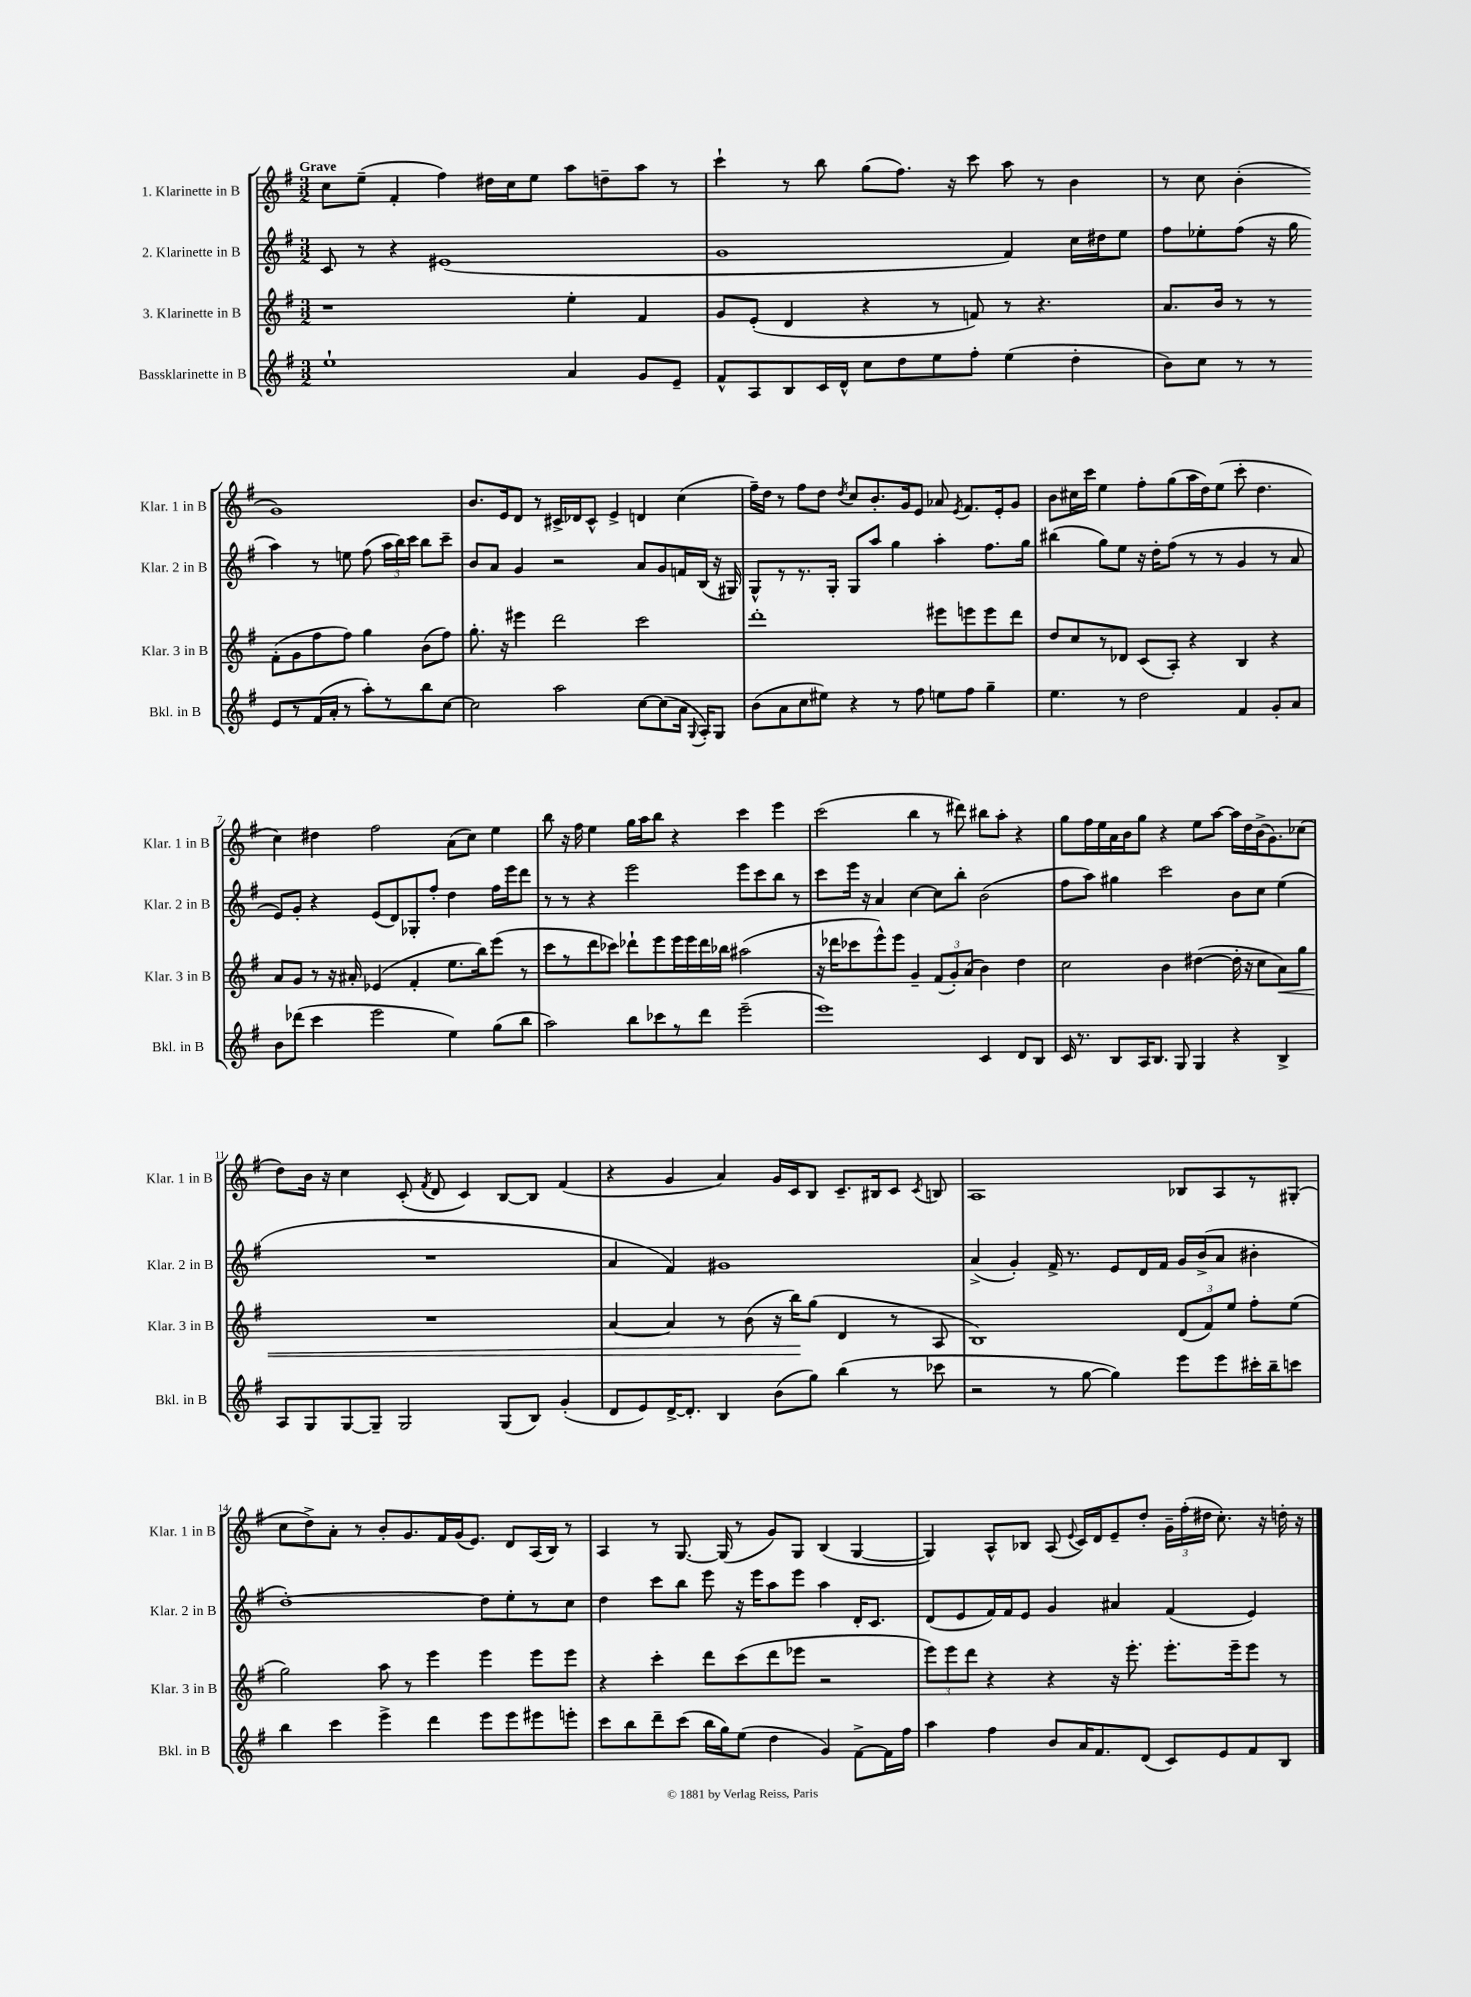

**kern	**kern	**kern	**kern
*staff4	*staff3	*staff2	*staff1
*clefG2	*clefG2	*clefG2	*clefG2
*k[f#]	*k[f#]	*k[f#]	*k[f#]
*M3/2	*M3/2	*M3/2	*M3/2
1ee`	1r	8c/	8cc\L
.	.	8r	(8ee~\J
.	.	4r	4f#'/
.	.	(1e#	4ff#\)
.	.	.	16dd#\LL
.	.	.	16cc\J
.	.	.	8ee\J
4a/	4ee'\	.	8aa\L
.	.	.	8dd~\
8g/L	4f#/	.	8aa\J
8e~/J	.	.	8r
=	=	=	=
8f#^^/L	8g/L	1g	4ccc`\
8A/	(8e'/J	.	.
8B/	4d/	.	8r
16c/L	.	.	8bb\
16d^^/JJ	.	.	.
8cc\L	4r	.	(8gg\L
8dd\	.	.	8.ff#\J)
8ee\	8r	.	.
.	.	.	16r
8ff#'\J	8f/)	.	8ccc\
(4ee\	8r	4f#/)	8aa\
.	4.r	.	8r
4dd'\	.	16cc\LL	4b\
.	.	16dd#\J	.
.	.	8ee\J	.
=	=	=	=
8b\L)	8.a/L	8ff#\L	8r
8cc\J	.	8ee-'\	8cc\
.	16b/Jk	.	.
8r	8r	(8ff#\J	(4b'\
8r	8r	16r	.
.	.	16gg\	.
8e/L	(8f#'\L	4aa\)	1g)
8r	8g\	.	.
(16f#/L	8ff#\	8r	.
16a'/JJ	.	.	.
8r	8ff#\J)	8ee\	.
8aa'\L)	4gg\	(8ff#\	.
8r	.	24aa\LL	.
.	.	24bb\)	.
.	.	24ccc\JJ	.
8bb\	(8b\L	8bb\L	.
[8cc\J	8ff#\J)	8ccc~\J	.
=	=	=	=
2cc\]	8.gg'\	8b/L	8.b/L
.	.	8a/J	.
.	16r	.	16e/k
.	4eee#\	4g/	8d/J
.	.	.	8r
2aa\	2ddd\	2r	16c#^/LL
.	.	.	16d-/J
.	.	.	8c#^^/J
.	.	.	4e^/
[8cc\L	2ccc\	8a/L	4d/
(8cc\]	.	8g/	.
16a\Jk	.	16f/L	(4cc\
8qqG/	.	.	.
16A'/LK)	.	(16B/JJ	.
8G/J	.	16r	.
.	.	16G#/)	.
=	=	=	=
(8b\L	1ddd'	8G^^/L	16ff#~\LL)
.	.	.	16dd\JJ
8a\	.	8r	8r
8cc\	.	8.r	8ff#\L
8ee#\J)	.	.	8dd\J
.	.	16G'/Jk	.
.	.	.	8qdd/
4r	.	8G/L	8cc/L
.	.	8aa/J	8.b'/
8r	.	4gg\	.
.	.	.	16g/k
8ff#\	.	.	8e/J
8ee\L	8eee#\L	4aa'\	8a-/
.	.	.	8qe/
8ff#\J	8eee\	.	8.f#/L
4gg~\	8eee\	8.ff#\L	.
.	.	.	16e'/k
.	8ddd\J	.	8g/J
.	.	16gg\Jk	.
=	=	=	=
4.ee\	8dd/L	(4bb#\	8b\L
.	8cc/	.	16cc#\L
.	.	.	16ccc\JJ
.	8r	8gg\L)	4ee\
8r	8d-/J	8ee\J	.
2dd\	(8c/L	16r	8ff#'\L
.	.	16dd'\LK	.
.	8A'/J)	(8ff#\J	(8gg\
.	4r	8r	16aa\L
.	.	.	16dd\J)
.	.	8r	(8ee\J
4f#/	4B/	4g/	8ccc'\
.	.	.	4.dd\
8g'/L	4r	8r	.
8a/J	.	8a/	.
=	=	=	=
8b\L	8a/L	8e/L)	4cc\)
(8ddd-\J	8g/J	8g'/J	.
4ccc\	8r	4r	4dd#\
.	16r	.	.
.	16a#'/	.	.
2eee\	(4e-/	(8e/L	2ff#\
.	.	8d/)	.
.	4f#'/	8G-'/	.
.	.	8ff#'/J	.
4ee\)	8.ee\L	4dd\	(8a\L
.	.	.	8cc\J)
.	16bb\k)	.	.
(8gg\L	(8eee\J	16ff#\LL	4ee\
.	.	16eee\J	.
8bb\J	8r	8ddd\J	.
=	=	=	=
2aa\)	8ccc\L	8r	8bb\
.	8r	8r	16r
.	.	.	16ff#\
.	8ddd\	4r	4ee\
.	8ccc-\J)	.	.
8bb\L	8ddd-`\L	2eee\	16gg\LL
.	.	.	16aa\J
8ccc-\	8eee\	.	8bb\J
8r	16eee\L	.	4r
.	16eee\	.	.
8ddd\J	16ddd-\	.	.
.	16bb-\JJ	.	.
(2eee~\	(2aa#\	8eee\L	4ccc\
.	.	8ccc\	.
.	.	8bb\J	4eee\
.	.	8r	.
=	=	=	=
1eee)	16r	8ccc\L	(2ccc\
.	16ddd-\LK	.	.
.	8ccc-\	16eee\Jk	.
.	.	16r	.
.	8eee^^\)	4a/	.
.	8eee\J	.	.
.	4g~/	[4cc\	4bb\
.	(12f#/L	8cc\]L	8r
.	12g'/)	.	.
.	.	8bb'\J	8ddd#\)
.	(12a/J	.	.
4c/	4b\)	(2b\	8bb#\L
.	.	.	8aa'\J
8d/L	4dd\	.	4r
8B/J	.	.	.
=	=	=	=
16c/	2cc\	8ff#\L	8gg\L
8.r	.	.	.
.	.	8aa\J)	16ff#\L
.	.	.	16ee\
8B/L	.	4gg#\	16a\
.	.	.	16b\J
16A/K	.	.	8gg\J
8.B/J	.	.	.
.	4b\	2ccc\	4r
8G/	.	.	.
4G/	([4dd#\	.	8ee\L
.	.	.	[8aa\J
4r	16dd#'\]	8b\L	16aa\]LL
.	16r	.	16dd\
.	8cc\L	8cc\J	(16b^\J
.	.	.	8.g\)
4B^/	8a\)	(4ee\	.
.	8gg\J	.	(8cc-\J
=	=	=	=
8A/L	1.r	1.r	8dd\L)
8G/	.	.	16b\Jk
.	.	.	16r
[8G/	.	.	4cc\
8G~/]J	.	.	.
2G/	.	.	(8c'/
.	.	.	8qf#/
.	.	.	8d/
.	.	.	4c/)
(8G/L	.	.	[8B/L
8B/J)	.	.	8B/]J
(4g'/	.	.	(4f#/
=	=	=	=
8d/L	[4a/	4a/	4r
8e/)	.	.	.
[16d^/K	4a/]	4f#/)	4g/
8.d'/]J	.	.	.
4B/	8r	1g#	4a/)
.	(8b\	.	.
(8b\L	16r	.	16g/LL
.	16bb\LK)	.	16c/J
8gg\J)	(8gg\J	.	8B/J
(4bb\	4d/	.	8.c~/L
.	.	.	16B#/k
8r	8r	.	8c/J
.	.	.	8qc/
8ccc-\	8A/	.	8B/
=	=	=	=
2r	1B)	(4a^/	1A
.	.	4g'/)	.
8r	.	16f#^/	.
.	.	8.r	.
[8gg\	.	.	.
4gg\])	.	8e/L	.
.	.	16d/L	.
.	.	16f#/JJ	.
8eee\L	(12d/L	16g/LL	8B-/L
.	.	(16b^/J	.
.	12f#/)	.	.
8eee\	.	8a/J	8A/
.	12ee/J	.	.
16ccc#'\L	8ff#'\L	4b#'\	8r
16bb~\J	.	.	.
8ccc\J	(8ee\J	.	(8G#'/J
=	=	=	=
4bb\	2gg\)	[1dd')	8cc\L
.	.	.	8dd^\)
4ccc\	.	.	8a'\J
.	.	.	8r
4eee^\	8aa\	.	8b'/L
.	8r	.	8.g/
4ddd\	4eee\	.	.
.	.	.	16f#/L
.	.	.	(16g/J
.	.	.	8.e/J)
8eee\L	4eee\	8dd\]L	.
8eee\	.	8ee'\	8d/L
8eee#\	8eee\L	8r	(16A/L
.	.	.	16B/JJ)
8eee'\J	8eee\J	8cc\J	8r
=	=	=	=
8ccc\L	4r	4dd\	4A/
8bb\	.	.	.
8ddd~\	4ccc'\	8ccc\L	8r
(8ccc\J	.	8bb\J	[8.G/
16bb\LL	8ddd\L	8eee\	.
16gg\J)	.	.	(16G/]
(8ee\J	(8ccc\	16r	8r
.	.	16eee\LK	.
4dd\	8ddd\	8aa\	8g/L)
.	8eee-\J	8eee\J	8G/J
4g/)	2r	4aa\	(4B/
[8f#^\L	.	16d'/LK	[4G/
.	.	8.c/J	.
16f#\]L	.	.	.
16ff#\JJ	.	.	.
=	=	=	=
4aa\	12eee\L)	(8d/L	4G/])
.	12eee\	.	.
.	.	8e/	.
.	12ddd\J	.	.
4ff#\	4r	16f#/L)	8A^^/L
.	.	16f#/J	.
.	.	8e/J	8B-/J
8b/L	4r	4g/	(8A/
.	.	.	8qqe/
16a/K	.	.	16c/LL)
8.f#/	.	.	16d/J
.	16r	4a#/	8e~/
.	8.eee'\	.	.
(8d/J	.	.	8dd'/J
8c/L)	8.eee'\L	(4f#/	24g~\LL
.	.	.	(24ff#'\
.	.	.	24dd#\JJ
8e/	.	.	8.cc'\)
.	16eee~\k	.	.
8f#/	8eee\J	4e/)	.
.	.	.	16r
8B/J	8r	.	16dd'\
.	.	.	16r
==	==	==	==
*-	*-	*-	*-
